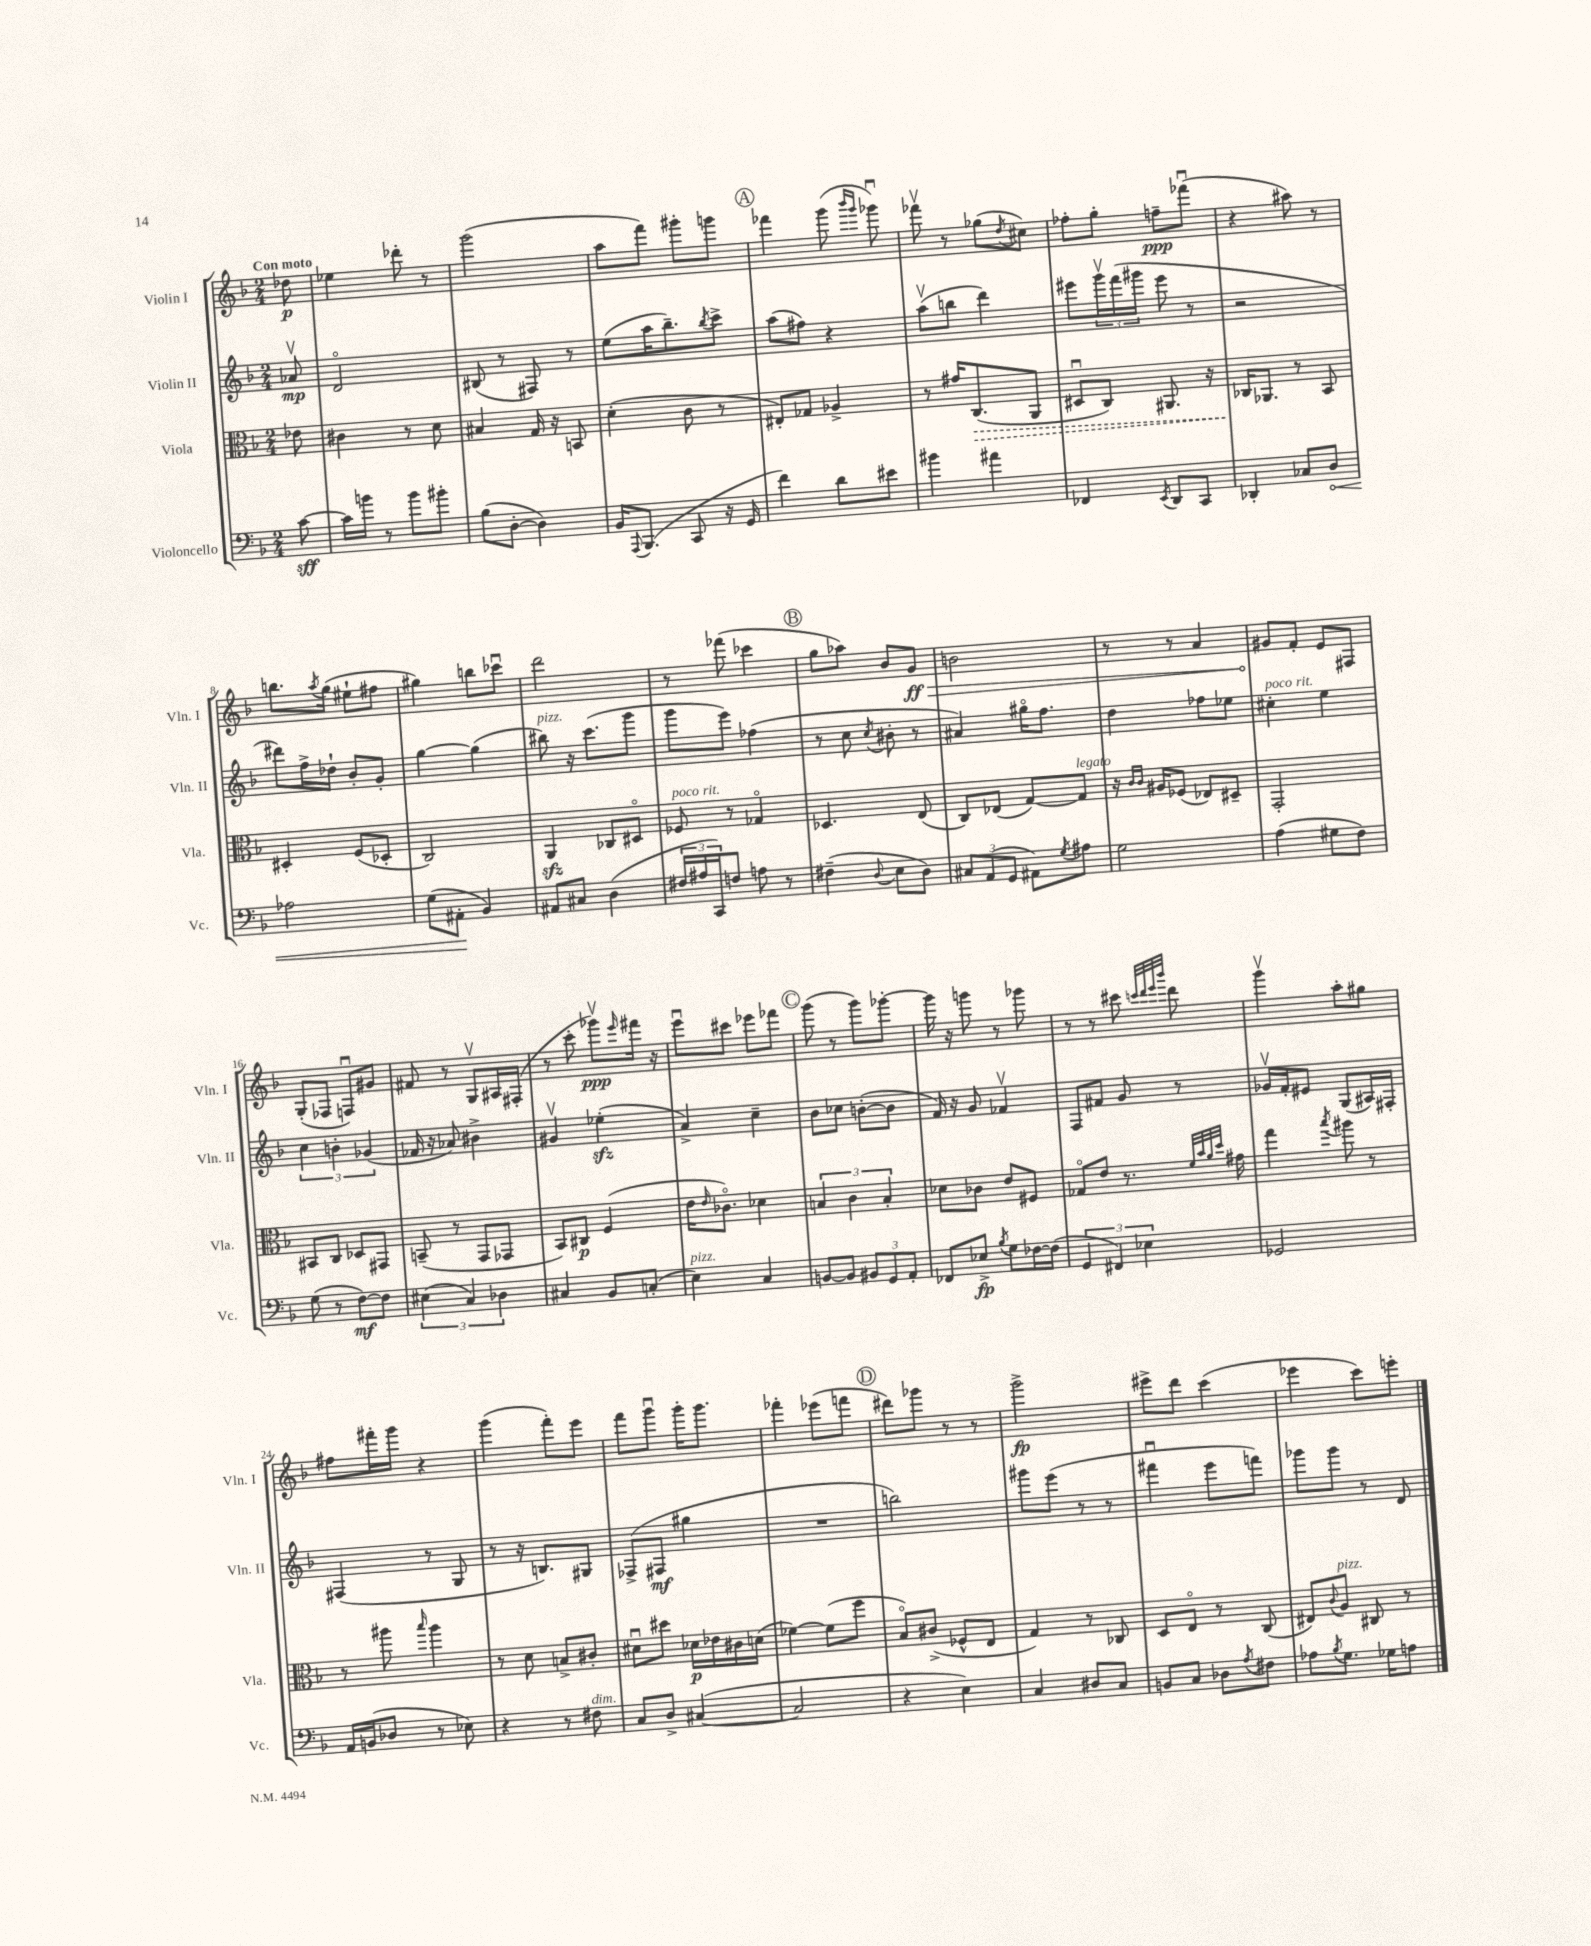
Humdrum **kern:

**kern	**kern	**kern	**kern
*staff4	*staff3	*staff2	*staff1
*clefF4	*clefC3	*clefG2	*clefG2
*k[b-]	*k[b-]	*k[b-]	*k[b-]
*M2/4	*M2/4	*M2/4	*M2/4
[8c\	8e-\	8a-v/	8dd-\
=	=	=	=
16c\]LL	4c#\	2do/	4ee-\
16b\JJ	.	.	.
8r	.	.	.
8b\L	8r	.	8ddd-'\
8b#'\J	8d\	.	8r
=	=	=	=
(8B-\L	4B#/	(8B#/	(2ggg\
[8D'\J	.	8r	.
4D\])	16G/	8F#/)	.
.	16r	.	.
.	8BB/	8r	.
=	=	=	=
16BB-/LK	(4d'\	(8ee\L	8aa\L
8qqAAA/	.	.	.
(8.BBB-/J	.	.	.
.	.	16aa\K	8fff\J)
.	.	8.bb-~\)	.
8CC/	8c\	.	8ggg#'\L
.	.	8qbb-/	.
16r	8r	8ccc^\J	8ggg\J
16GG/	.	.	.
=	=	=	=
4f\)	8E#'/L)	(8aa\L	4fff-\
.	8G-/J	8ff#\J)	.
8d\L	4A-^/	4r	(8ggg\
.	.	.	16qqbbb-/LL
.	.	.	16qqggg/JJ
8e#\J	.	.	8ggg-u\)
=	=	=	=
4b#\	8r	(8aav\L	8fff-v\
.	16g#/LK	8bb\J	8r
.	(8.C/	.	.
4a#\	.	4ddd\)	(8gg-\L
.	.	.	8qdd/
.	8AA/J	.	8cc#\J)
=	=	=	=
4FF-/	8D#u/L	8eee#\L	8ff-'\L
.	8C/J)	24gggv\L	8gg'\J
.	.	(24fff\	.
.	.	24ggg#\JJ	.
8qEE/	.	.	.
8DD/L	8.AA#/	8eee#\	8ff~\L
8CC/J	.	8r	(8fff-u\J
.	16r	.	.
=	=	=	=
4DD-'/	16C-/LK	2r	4r
.	8.AA-/J	.	.
8C-/L	8r	.	8aa#\)
8D/J	8BB-/	.	8r
=	=	=	=
2A-\	4D#'/	8ddd#\L)	8.bb\L
.	.	16ff^\L	.
.	.	.	8qaa/
.	.	16dd-`\JJ	(16gg\Jk
.	(8F/L	8b-'/L	8ee#`\L
.	8D-'/J	8g'/J	8ff#\J
=	=	=	=
(8G\L	2C/)	[4gg\	4gg#\)
8AA#'\J	.	.	.
4BB-/)	.	(4gg\]	8bb\L
.	.	.	8ccc-u\J
=	=	=	=
8AA#/L	4AA/	8bb#\)	2ddd\
8C#/J	.	16r	.
.	.	(8.ccc\L	.
(4D\	8C-/L	.	.
.	8D#o/J	8ggg\J	.
=	=	=	=
24F#/LL	8F-/	8ggg\L	8r
24A#/	.	.	.
24CC/J)	.	.	.
8F/J	8r	8eee\J)	(8fff-\
8A\	4G-o/	(4ff-\	4ccc-\
8r	.	.	.
=	=	=	=
(4F#~\	4.D-/	8r	8gg\L
.	.	8cc\	8aa-\J)
8qqD/	.	8qcc/	.
8E\L	.	8b#'\	8b-/L
8D\J)	(8E/	8r	8g/J
=	=	=	=
12C#/L	8C/L)	4a#/)	2b\
(12AA/	.	.	.
.	(8E-/J	.	.
12GG/J	.	.	.
8AA#\L)	[8G/L)	16gg#o\LK	.
.	.	8.ff\J	.
8qG/	.	.	.
8A#\J	8G/]J	.	.
=	=	=	=
2G\	16r	4dd\	8r
.	16qqc/LL	.	.
.	16qqc/JJ	.	.
.	16A#/LK	.	.
.	(8F-/J	.	8r
.	8E-/L)	8ff-\L	4a/
.	8D#~/J	8ee-\J	.
=	=	=	=
(4A\	2GG'/	4cc#'\	8g#/L
.	.	.	8f'/J
8G#\L	.	4ee\	8e/L
8F\J)	.	.	8F#/J
=	=	=	=
(8G\	8BB#/L	6cc\	(8G'/L
8r	8C/J	.	8F-/J
.	.	6b'\	.
[8F\L)	8D-/L	.	8Fu/L)
.	.	(6g-/	.
8F\]J	8GG#/J	.	8g#/J
=	=	=	=
(6E#\	(8BB~/	16f-/	8f#/
.	.	16r	.
.	8r	8a-/)	8r
6C/)	.	.	.
.	8GG/L	4b#^\	8Gv/L
6D-\	.	.	.
.	8GG-/J	.	16A#/L
.	.	.	(16F#'/JJ
=	=	=	=
4C#/	8BB-/L)	4g#v/	8r
.	8C#/J	.	8ccc'\
8BB-/L	(4F/	(4ee-'\	8ggg-v\L)
.	.	.	16qqeee/
(8C'/J	.	.	16fff#\Jk
.	.	.	16r
=	=	=	=
4E\)	16e\LK	4a^/)	8eeeu\L
.	16qqe/	.	.
.	8.c-o\J)	.	.
.	.	.	8ccc#\J
4C/	4d-\	4cc~\	8eee-\L
.	.	.	8fff-\J
=	=	=	=
[8BB/L	6B/	8b-\L	(8ggg\
8BB/]J	.	8cc-\J	8r
.	6c\	.	.
12BB#/L	.	([8b'\L	8ggg\L)
12GG/	6B'/	.	.
.	.	8b\]J	[8ggg-'\J
12AA'/J	.	.	.
=	=	=	=
8FF-/L	8d-\L	16f/)	16ggg-\]
.	.	16r	16r
8E-^/J	8c-\J	8g/	8ggg\
8qB-/	.	.	.
8G\L	8e/L	4f-v/	8r
[16F-\L	8F#/J	.	8ggg-\
(16F-\]JJ	.	.	.
=	=	=	=
6GG/	8G-o/L	8F/L	8r
.	8e/J	8f#/J	8r
6FF#/)	.	.	.
.	8.r	8g/	8ccc#\
6E-\	.	.	.
.	.	.	32qqccc/LLL
.	.	.	32qqddd/
.	.	.	32qqeee/
.	.	.	32qqbbb-/JJJ
.	.	8r	8ddd\
.	32qqf/LLL	.	.
.	32qqb-/	.	.
.	32qqa/	.	.
.	32qqdd/JJJ	.	.
.	16g#\	.	.
=	=	=	=
2GG-/	4gg\	16g-v/LL	4gggv\
.	.	16f'/J	.
.	.	8e#/J	.
.	8qbb-/	.	.
.	8aa#\	(8G/L	8aa'\L
.	8r	16A#/L)	8gg#\J
.	.	16F#'/JJ	.
=	=	=	=
16AA/LL	8r	(4F#/	8ff#\L
(16BB/J	.	.	.
8D-/J	8aa#\	.	16fff#'\L
.	.	.	16ggg\JJ
.	16qqbb-/	.	.
8r	4aa#\	8r	4r
8E-\)	.	8G/	.
=	=	=	=
4r	8r	8r	(4ggg\
.	8d\	16r	.
.	.	8.B/L)	.
8r	8B^/L	.	8fff'\L)
8F#\	8c#'/J	8G#/J	8eee\J
=	=	=	=
8C/L	8d#u\L	(8F-^/L	8fff\L
8D^/J	8dd#\J	8F#/J	8gggu\J
([4C#/	16d-\LL	4gg#\	16ggg'\LK
.	16e-\	.	8.ggg\J
.	16c#\	.	.
.	(16d\JJ	.	.
=	=	=	=
2C#/]	[4f-\)	2r	4fff-'\
.	(8f-\]L	.	(8eee-\L
.	8ff\J	.	8fff\J
=	=	=	=
4r	8B-o/L)	2bb\)	8ddd#\L)
.	(8c#^/J	.	8ggg-\J
4E\)	8F-^^/L	.	8r
.	8E/J	.	8r
=	=	=	=
4C/	4G/)	8ggg#\L	2ggg^\
.	.	(8eee\J	.
8D#/L	8r	8r	.
8C/J	8C-/	8r	.
=	=	=	=
8BB/L	8D/L	4fff#u\	8eee#^\L
8C/J	8Eo/J	.	8ddd\J
8D-\L	8r	8eee\L	(4ccc\
8qA/	.	.	.
8F#\J	(8C/	8fff\J)	.
=	=	=	=
8A-\L	8E#/L)	8ggg-\L	4eee-\
8qB-/	8qqc/	.	.
8.G\J	8A/J	8ggg-\J	.
.	8C#/	8r	8ccc\L)
16G-\LK	.	.	.
8A\J	8r	8d/	8eee'\J
==	==	==	==
*-	*-	*-	*-
